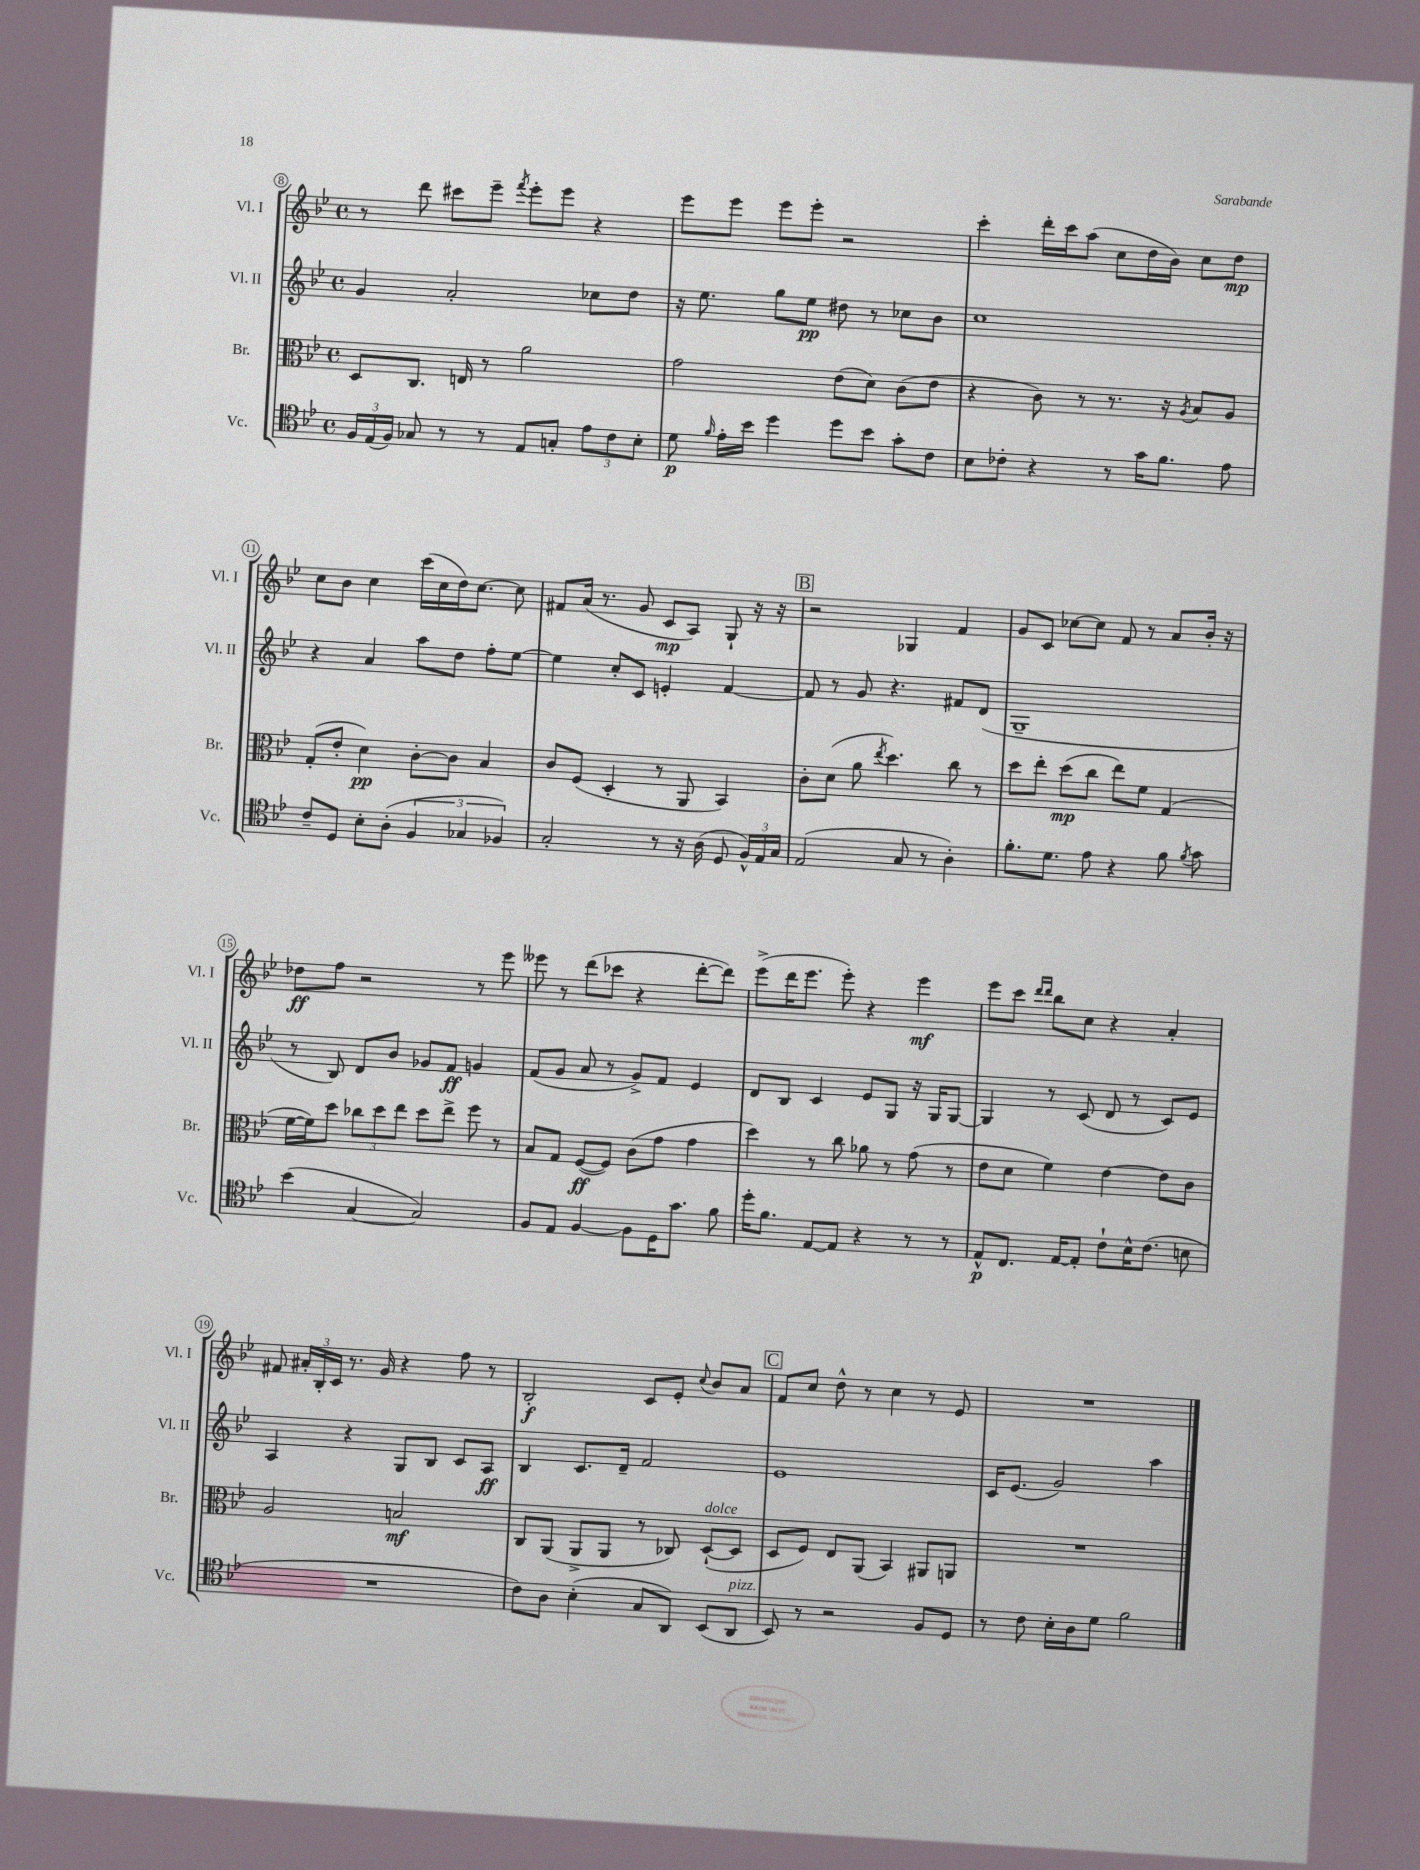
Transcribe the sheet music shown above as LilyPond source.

<<
\new StaffGroup <<
\new Staff = "s0" \with { instrumentName = "Vl. I" shortInstrumentName = "Vl. I" } {
    \clef treble \key bes \major \defaultTimeSignature \time 4/4
    \autoBeamOff r8 d'''8 cis'''8[ ees'''8]-- \acciaccatura { f'''8 } ees'''8[-. ees'''8] r4 |
    ees'''8[ ees'''8] ees'''8[ ees'''8]-. r2 |
    c'''4-. d'''16[-. c'''16 a''8]( c''8[ d''16 bes'16]) c''8[ d''8]\mp |
    c''8[ bes'8] c''4 c'''16[( c''16 d''16) c''8.]~ c''8 |
    fis'8[ a'16]( r8. g'8 c'8[\mp a8]) g8-! r16 r16 |
    \mark \markup { \box "B" } r2 ges4 f'4 |
    g'8[ c'8] ces''8[~ ces''8] f'8 r8 a'8[ bes'16]-. r16 |
    des''8[\ff f''8] r2 r8 ees'''8 |
    eeses'''8 r8 d'''8[( ces'''8] r4 d'''8[~-. d'''8]) |
    ees'''8[->( d'''16 ees'''8.] ees'''8-.) r4 ees'''4\mf |
    ees'''8[ c'''8] \grace { d'''16[ d'''16] } bes''8[ c''8] r4 a'4-. |
    fis'8 \tuplet 3/2 { ais'16[-. bes16-. c'16] } r8. g'16 r4 f''8 r8 |
    bes2-.\f c'8[ ees'8]-. \appoggiatura { c''8 } bes'8[ a'8] |
    \mark \markup { \box "C" } f'8[ c''8] d''8-^ r8 c''4 r8 ees'8 |
    R1 \bar "|." |
}
\new Staff = "s1" \with { instrumentName = "Vl. II" shortInstrumentName = "Vl. II" } {
    \clef treble \key bes \major \defaultTimeSignature \time 4/4
    \autoBeamOff g'4 a'2-. ces''8[ d''8] |
    r16 ees''8. g''8[ ees''8]\pp dis''8 r8 ces''8[ bes'8] |
    c''1 |
    r4 a'4 a''8[ d''8] f''8[-. ees''8]~ |
    ees''4 c''8[-. c'8] e'4-. f'4~ |
    \mark \markup { \box "B" } f'8 r8 g'8 r4. fis'8[ d'8]( |
    g1-- |
    r8 bes8) d'8[ bes'8] ges'8[ f'8]\ff g'4 |
    f'8[( g'8] a'8 r8 g'8[->) f'8] ees'4 |
    d'8[ bes8] c'4 ees'8[ g8] r16 g16[ g8]~ |
    g4 r8 c'8( d'8 r8 c'8[) ees'8] |
    a4 r4 g8[ bes8] c'8[ a8]\ff |
    bes4 c'8.[ d'16]-- f'2 |
    \mark \markup { \box "C" } ees'1 |
    c'16[ ees'8.]( g'2) a''4 \bar "|." |
}
\new Staff = "s2" \with { instrumentName = "Br." shortInstrumentName = "Br." } {
    \clef alto \key bes \major \defaultTimeSignature \time 4/4
    \autoBeamOff d8[ c8.] e16 r8 a'2 |
    g'2 ees'8[( d'8]) c'8[( ees'8] |
    r4 c'8) r8 r8. r16 \acciaccatura { a8 } bes8[ a8] |
    g8[-.( ees'8]-. d'4\pp) c'8[~-. c'8] bes4 |
    c'8[ f8]( d4-. r8 a,8 bes,4) |
    \mark \markup { \box "B" } c'8[-. d'8]( a'8 \acciaccatura { ees''8 } d''4.) c''8 r8 |
    d''8[ ees''8]-. d''8[\mp( c''8] ees''8[) f'8] g4( |
    f'16[~ f'16) d''8] \tuplet 3/2 { ces''8[ d''8 ees''8] } d''8[ ees''8]-> f''8 r8 |
    bes8[ g8] f8[~\ff( f8]) c'8[( g'8] g'4 |
    d''4) r8 c''8 aes'8 r8 g'8( r8 |
    ees'8[ d'8] f'4) ees'4~ ees'8[ c'8] |
    a2 b2\mf |
    c8[ a,8]( a,8[-> a,8] r8 ces8) d8[~-!^\markup { \italic "dolce" }( d8] |
    \mark \markup { \box "C" } d8[ f8]) ees8[ a,8]( bes,4) ais,8[ a,8] |
    R1 \bar "|." |
}
\new Staff = "s3" \with { instrumentName = "Vc." shortInstrumentName = "Vc." } {
    \clef tenor \key bes \major \defaultTimeSignature \time 4/4
    \autoBeamOff \tuplet 3/2 { f16[ ees16( f16]) } ges8 r8 r8 ees8[ g8]-. \tuplet 3/2 { ees'8[ c'8 bes8]-. } |
    d'8\p \grace { f'16 } ees'16[-. bes'16] d''4 d''8[ bes'8] g'8[-. c'8] |
    bes8[ ces'8]-. r4 r8 g'16[ f'8.] ees'8 |
    c'8[-- d8] bes8[-. a8]-.( \tuplet 3/2 { f4 ges4 fes4) } |
    g2-. r8 r16 a16( d8 \tuplet 3/2 { f16[-^) ees16 g16] } |
    \mark \markup { \box "B" } ees2( g8 r8 a4-.) |
    f'8.[-. d'8.] ees'8 r4 f'8 \acciaccatura { f'8 } g'8 |
    bes'4( g4~ g2) |
    f8[ ees8] f4~ f8[ d16 g'8.] f'8 |
    d''16[-. f'8.] ees8[~ ees8] r4 r8 r8 |
    ees8[-^\p c8.] ees16[~ ees8]-. c'8[-! bes16-^ c'8.]( b8 |
    R1 |
    c'8[) a8] bes4-.( g8[ a,8]) bes,8[( a,8]^\markup { \italic "pizz." } |
    \mark \markup { \box "C" } bes,8) r8 r2 f8[ d8] |
    r8 c'8 bes16[-. a16 d'8] f'2 \bar "|." |
}
>>
>>
\layout { \context { \Score currentBarNumber = #8 \override BarNumber.stencil = #(make-stencil-circler 0.1 0.3 ly:text-interface::print) } }
